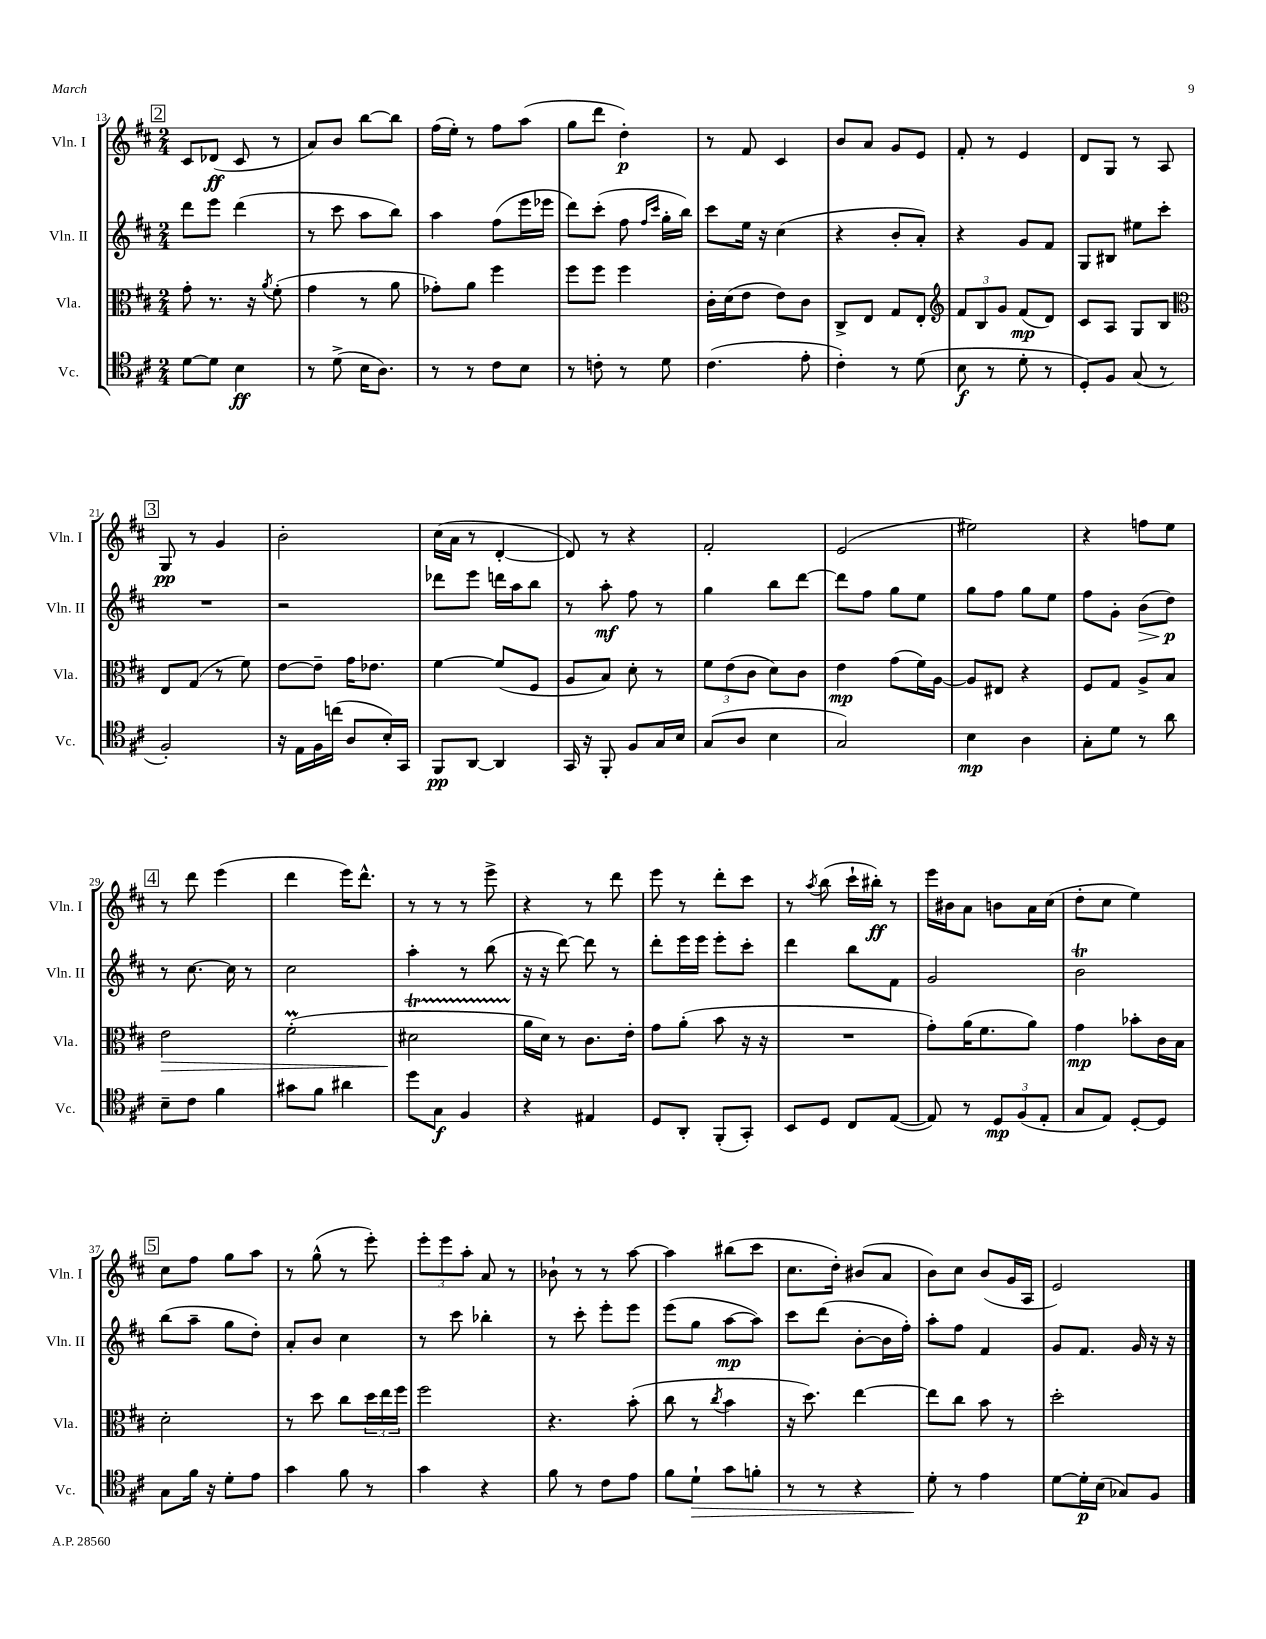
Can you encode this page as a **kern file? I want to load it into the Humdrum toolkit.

**kern	**kern	**kern	**kern
*staff4	*staff3	*staff2	*staff1
*clefC4	*clefC3	*clefG2	*clefG2
*k[f#c#]	*k[f#c#]	*k[f#c#]	*k[f#c#]
*M2/4	*M2/4	*M2/4	*M2/4
[8d	8g'	8ddd	8c#
8d]	8.r	8eee	(8d-
4B	.	(4ddd	8c#
.	16r	.	.
.	8qa	.	.
.	(8f#'	.	8r
=	=	=	=
8r	4g	8r	8a)
(8d^	.	8ccc#	8b
16B	8r	8aa	[8bb
8.A)	.	.	.
.	8a	8bb)	8bb]
=	=	=	=
8r	8g-')	4aa	(16ff#
.	.	.	16ee')
8r	8a	.	8r
8c#	4ff#	(8ff#	8ff#
8B	.	16eee	(8aa
.	.	16eee-	.
=	=	=	=
8r	8ff#	8ddd)	8gg
8c'	8ff#	(8ccc#'	8ddd
8r	4ff#	8ff#	4dd')
.	.	16qqff#	.
.	.	16qqccc#	.
8d	.	16gg'	.
.	.	16bb)	.
=	=	=	=
(4.c#	16c#'	8ccc#	8r
.	(16d	.	.
.	8e	16ee	8f#
.	.	16r	.
.	8e)	(4cc#	4c#
8e'	8c#	.	.
=	=	=	=
4c#')	8C#^	4r	8b
.	8E	.	8a
8r	8G	8b'	8g
(8d	8E'	8a')	8e
=	=	=	=
*	*clefG2	*	*
8B	12f#	4r	8f#'
.	12B	.	.
8r	.	.	8r
.	12g	.	.
8d'	(8f#	8g	4e
8r	8d)	8f#	.
=	=	=	=
8D')	8c#	8G	8d
8F#	8A	8B#	8G
(8G	8G	8ee#	8r
8r	8B	8ccc#'	8A
=	=	=	=
*	*clefC3	*	*
2F#')	8E	2r	8G
.	(8G	.	8r
.	8r	.	4g
.	8f#)	.	.
=	=	=	=
16r	[8e	2r	2b'
16E	.	.	.
16F#	8e~]	.	.
(16cc	.	.	.
8A	16g	.	.
.	8.e-	.	.
16B')	.	.	.
16GG	.	.	.
=	=	=	=
8FF#	[4f#	8ddd-	(16cc#
.	.	.	16a
[8AA	.	8eee	8r
4AA]	(8f#]	16ddd	[4d'
.	.	16aa	.
.	8F#	8bb	.
=	=	=	=
16GG	8A	8r	8d])
16r	.	.	.
8FF#'	8B)	8aa'	8r
8F#	8d'	8ff#	4r
16G	8r	8r	.
16B	.	.	.
=	=	=	=
(8G	12f#	4gg	2f#'
.	(12e	.	.
8A	.	.	.
.	12c#	.	.
4B	8d)	8bb	.
.	8c#	[8ddd	.
=	=	=	=
2G)	4e	8ddd]	(2e
.	.	8ff#	.
.	(8g	8gg	.
.	16f#)	8ee	.
.	[16A	.	.
=	=	=	=
4B	8A]	8gg	2ee#)
.	8E#	8ff#	.
4A	4r	8gg	.
.	.	8ee	.
=	=	=	=
8G'	8F#	8ff#	4r
8d	8G	8g'	.
8r	8A^	(8b	8ff
8a	8B	8dd)	8ee
=	=	=	=
8B~	2e	8r	8r
8c#	.	[8.cc#	8ddd
4f#	.	.	(4eee
.	.	16cc#]	.
.	.	8r	.
=	=	=	=
8g#	(2f#'	2cc#	4ddd
8f#	.	.	.
4a#	.	.	16eee)
.	.	.	8.ddd^^
=	=	=	=
8dd	2d#	4aa'	8r
8G	.	.	8r
4F#	.	8r	8r
.	.	(8bb	8eee^
=	=	=	=
4r	16a	16r	4r
.	16d)	16r	.
.	8r	[8ddd)	.
4E#	8.c#	8ddd]	8r
.	.	8r	8ddd
.	16e'	.	.
=	=	=	=
8D	8g	8ddd'	8eee
8AA'	(8a'	16eee	8r
.	.	16eee	.
(8FF#'	8b	8eee'	8ddd'
8GG')	16r	8ccc#'	8ccc#
.	16r	.	.
=	=	=	=
8BB	2r	4ddd	8r
.	.	.	8qaa
8D	.	.	(8bb
8C#	.	8bb	16ccc#`
.	.	.	16bb#')
([8E	.	8f#	8r
=	=	=	=
8E])	8g')	2g	16eee
.	.	.	16b#
8r	(16a	.	8a
.	8.f#	.	.
12D	.	.	8b
(12F#	.	.	.
.	8a)	.	16a
12E'	.	.	.
.	.	.	(16cc#
=	=	=	=
8G	4g	2b	8dd'
8E)	.	.	8cc#
[8D'	8b-'	.	4ee)
8D]	16c#	.	.
.	16B	.	.
=	=	=	=
8G	2d'	(8bb	8cc#
16f#	.	8aa~	8ff#
16r	.	.	.
8d'	.	8gg	8gg
8e	.	8dd')	8aa
=	=	=	=
4g	8r	8a'	8r
.	8dd	8b	(8gg^^
8f#	8cc#	4cc#	8r
8r	24dd	.	8eee')
.	24ee	.	.
.	24ff#	.	.
=	=	=	=
4g	2ff#	8r	12eee'
.	.	.	12eee
.	.	8ccc#	.
.	.	.	12aa'
4r	.	4bb-'	8a
.	.	.	8r
=	=	=	=
8f#	4.r	8r	8b-`
8r	.	8ccc#'	8r
8c#	.	8eee'	8r
8e	(8b'	8eee	[8aa
=	=	=	=
8f#	8cc#	(8eee	4aa]
8d`	8r	8gg	.
.	8qcc#	.	.
8g	4b	[8aa	(8bb#
8f'	.	8aa])	8ccc#
=	=	=	=
8r	16r	8ccc#	8.cc#
.	8.dd)	.	.
8r	.	(8ddd	.
.	.	.	16dd')
4r	[4ee	[8b'	(8b#
.	.	16b]	8a
.	.	16ff#')	.
=	=	=	=
8d'	8ee]	8aa'	8b)
8r	8cc#	8ff#	8cc#
4e	8b	4f#	(8b
.	8r	.	16g
.	.	.	16A
=	=	=	=
[8d	2dd'	8g	2e)
16d']	.	8.f#	.
(16B	.	.	.
8G-)	.	.	.
.	.	16g	.
8F#	.	16r	.
.	.	16r	.
==	==	==	==
*-	*-	*-	*-
